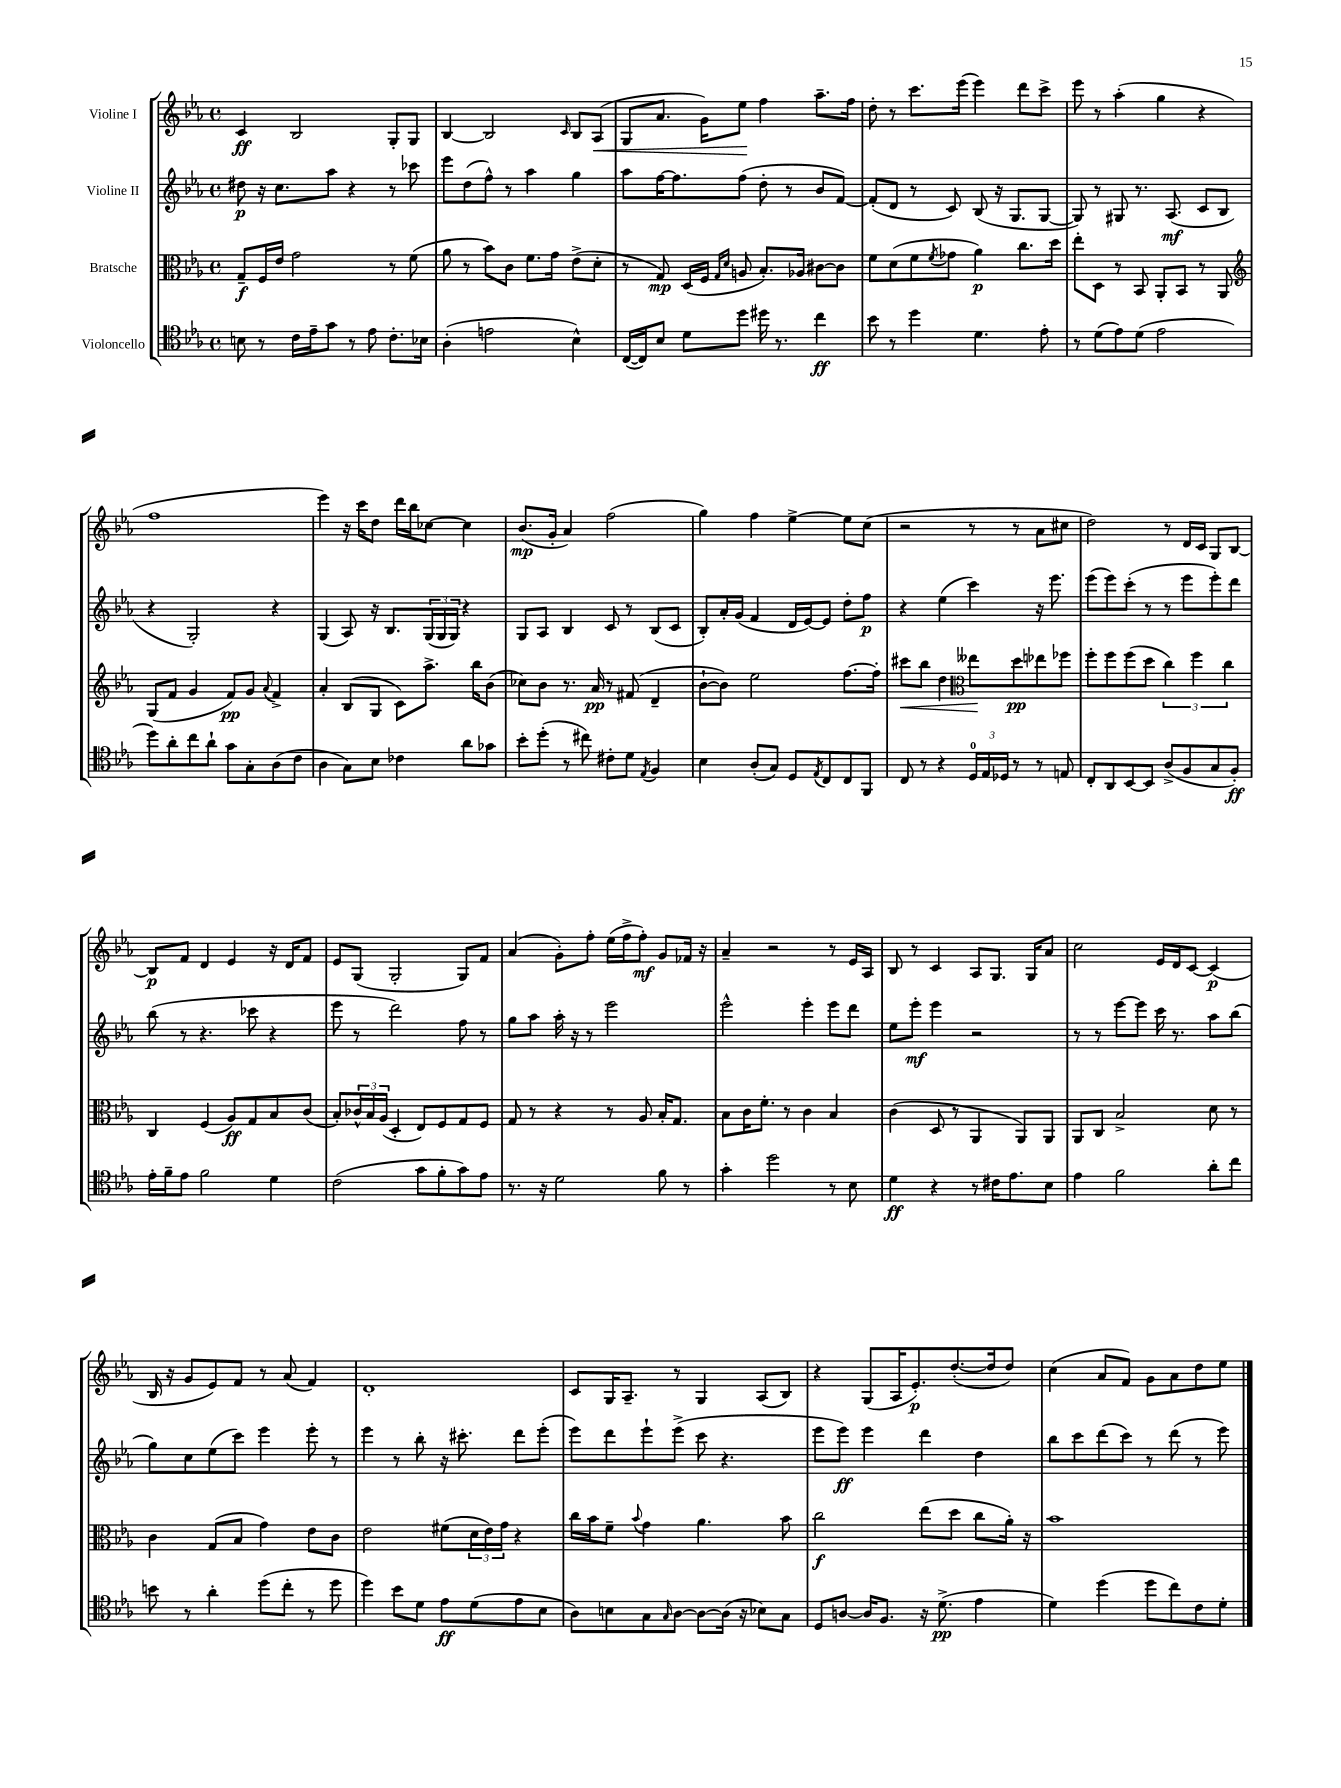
<<
\new StaffGroup <<
\new Staff = "s0" \with { instrumentName = "Violine I" } {
    \clef treble \key ees \major \defaultTimeSignature \time 4/4
    c'4\ff bes2 g8-. g8 |
    bes4~ bes2 \grace { c'16 } bes8 aes8\<( |
    g8 aes'8. g'16) ees''8\! f''4 aes''8.-- f''16 |
    d''8-. r8 c'''8. ees'''16( ees'''4) d'''8 c'''8-> |
    ees'''8 r8 aes''4-.( g''4 r4 |
    f''1 |
    ees'''4) r16 c'''16 d''8 d'''16 bes''16 ces''8~ ces''4 |
    bes'8.\mp( g'16-. aes'4) f''2( |
    g''4) f''4 ees''4~-> ees''8 c''8( |
    r2 r8 r8 aes'8 cis''8 |
    d''2) r8 d'16 c'16 g8 bes8~ |
    bes8\p f'8 d'4 ees'4 r16 d'16 f'8 |
    ees'8 g8( g2-. g8) f'8 |
    aes'4( g'8-.) f''8-. ees''16( f''16-> f''8-.\mf) g'8 fes'16 r16 |
    aes'4-- r2 r8 ees'16 aes16 |
    bes8 r8 c'4 aes8 g8. g16 aes'8 |
    c''2 ees'16 d'16 c'8~ c'4\p( |
    bes16 r16 g'8 ees'8) f'8 r8 aes'8( f'4) |
    d'1-. |
    c'8 g16 aes8.-- r8 g4 aes8( bes8) |
    r4 g8( aes16 ees'8.-.\p) d''8.~-.( d''16 d''8) |
    c''4( aes'8 f'8) g'8 aes'8 d''8 ees''8 \bar "|." |
}
\new Staff = "s1" \with { instrumentName = "Violine II" } {
    \clef treble \key ees \major \defaultTimeSignature \time 4/4
    dis''8\p r16 c''8. aes''8 r4 r8 ces'''8 |
    ees'''8 d''8( f''8-^) r8 aes''4 g''4 |
    aes''8 f''16~ f''8. f''8( d''8-. r8 bes'8 f'8~) |
    f'8-.( d'8 r8 c'8) bes8( r16 g8. g8~ |
    g8) r8 gis8 r8. aes8.\mf( c'8 bes8 |
    r4 g2-.) r4 |
    g4( aes8) r16 bes8. \tuplet 3/2 { g16( g16 g16) } r4 |
    g8 aes8 bes4 c'8 r8 bes8( c'8 |
    bes8-.) aes'16-. g'16( f'4 d'16 ees'16~) ees'8 d''8-. f''8\p |
    r4 ees''4( c'''4) r16 ees'''8. |
    ees'''8( ees'''8) c'''8-.( r8 r8 ees'''8 ees'''8-.) d'''8 |
    bes''8( r8 r4. ces'''8 r4 |
    ees'''8 r8 d'''2) f''8 r8 |
    g''8 aes''8 aes''16-. r16 r8 ees'''2 |
    ees'''2-^ ees'''4-. ees'''8 d'''8 |
    ees''8 ees'''8-.\mf ees'''4 r2 |
    r8 r8 ees'''8~ ees'''8 c'''16 r8. aes''8 bes''8( |
    g''8) c''8 ees''8( c'''8) ees'''4 ees'''8-. r8 |
    ees'''4 r8 bes''8-. r16 cis'''8.-. d'''8 ees'''8-.( |
    ees'''8) d'''8 ees'''8-! ees'''8->( c'''8 r4. |
    ees'''8 ees'''8\ff) ees'''4 d'''4 d''4 |
    bes''8 c'''8 d'''8( c'''8) r8 d'''8( r8 ees'''8) \bar "|." |
}
\new Staff = "s2" \with { instrumentName = "Bratsche" } {
    \clef alto \key ees \major \defaultTimeSignature \time 4/4
    g8--\f f16 ees'16 g'2 r8 f'8( |
    aes'8 r8 bes'8) c'8 f'8. g'16 ees'8->( d'8-. |
    r8 g8\mp) d16( f16 \grace { g16 d'16 } a8 bes8.-.) aes16 cis'8~ cis'8 |
    f'8 d'8( f'8 \acciaccatura { f'8 } ges'8 aes'4\p) c''8. d''16 |
    ees''8-. d8 r8 bes,8 aes,8-. bes,8 r8 aes,8 |
    \clef treble g8( f'8 g'4 f'8\pp) g'8 \appoggiatura { aes'8 } f'4-> |
    aes'4-. bes8( g8 c'8) aes''8.-> bes''16 bes'8( |
    ces''8) bes'8 r8. aes'16\pp r8 fis'8( d'4-- |
    bes'8~-! bes'8) ees''2 f''8.~ f''16-. |
    cis'''8\< bes''8 d''4 \clef alto eeses''8\! d''8\pp ees''8 fes''8 |
    f''8-. f''8 f''8( d''8 \tuplet 3/2 { c''4) f''4 c''4 } |
    c4 f4( aes8\ff) g8 bes8 c'8( |
    bes8-.) \tuplet 3/2 { ces'16-^ bes16 aes16( } d4-. ees8) f8 g8 f8 |
    g8 r8 r4 r8 aes8 bes16-. g8. |
    bes8 c'16 f'8.-. r8 c'4 bes4 |
    c'4( d8 r8 aes,4 aes,8) aes,8 |
    aes,8 c8 bes2-> d'8 r8 |
    c'4 g8( bes8 g'4) ees'8 c'8 |
    ees'2 fis'8( \tuplet 3/2 { d'16 ees'16) g'16 } r4 |
    c''16 bes'16 f'8-- \appoggiatura { bes'8 } g'4 aes'4. bes'8 |
    c''2\f ees''8( d''8 c''8 aes'16-.) r16 |
    bes'1 \bar "|." |
}
\new Staff = "s3" \with { instrumentName = "Violoncello" } {
    \clef tenor \key ees \major \defaultTimeSignature \time 4/4
    b8 r8 c'16 ees'16-- g'8 r8 ees'8 c'8.-. bes16 |
    aes4-.( e'2 bes4-^) |
    c16~( c16) bes8 d'8 d''8 dis''16 r8. c''4\ff |
    bes'8 r8 d''4 d'4. ees'8-. |
    r8 d'8( ees'8) d'8( ees'2 |
    d''8) aes'8-. c''8 aes'8-! g'8 g8-. aes8( c'8 |
    aes4 g8) bes8 ces'4 aes'8 ges'8 |
    bes'8-. d''8-.( r8 cis''8) cis'8-. d'8 \acciaccatura { ees8 } f4 |
    bes4 aes8-.( g8) d8 \acciaccatura { ees8 } c8 c8 f,8 |
    c8 r8 r4 \tuplet 3/2 { d16-0 ees16 des16 } r8 r8 e8 |
    c8-. aes,8 bes,8~ bes,8 aes8->( f8 g8 f8-.\ff) |
    ees'16-. f'16-- ees'8 f'2 d'4 |
    c'2( g'8 f'8-. g'8) ees'8 |
    r8. r16 d'2 f'8 r8 |
    g'4-. d''2 r8 bes8 |
    d'4\ff r4 r8 cis'16 ees'8. bes8 |
    ees'4 f'2 aes'8-. c''8 |
    b'8 r8 aes'4-. d''8( c''8-. r8 d''8 |
    d''4) bes'8 d'8 ees'8\ff d'8( ees'8 bes8 |
    aes8) b8 g8 \grace { g16 } aes8~ aes8~ aes16( r16 bes8) g8 |
    d8 a8~ a16 f8. r16 d'8.->\pp( ees'4 |
    d'4) d''4( d''8 c''8) c'8 d'8-. \bar "|." |
}
>>
>>
\layout { \context { \Score \remove "Bar_number_engraver" } }
